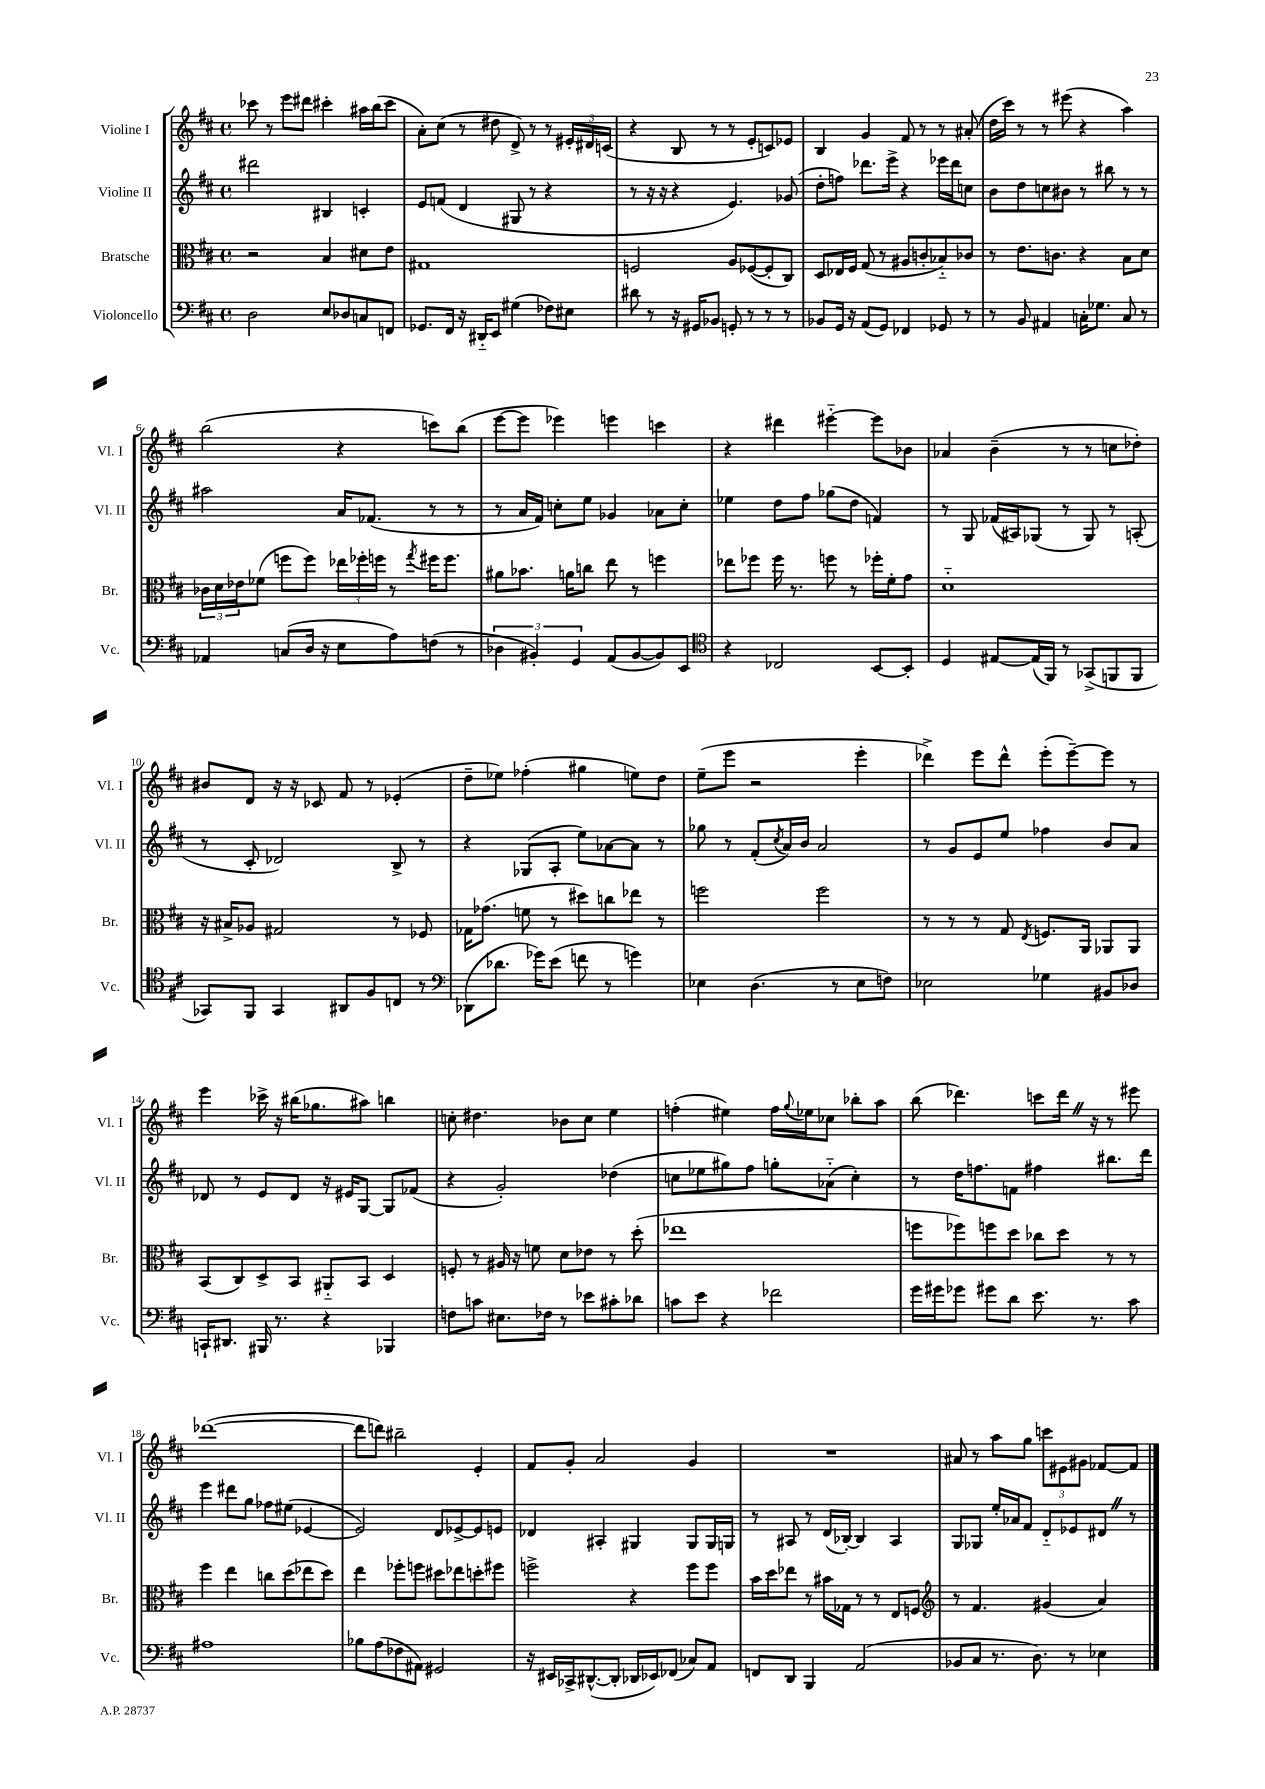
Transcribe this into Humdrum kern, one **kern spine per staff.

**kern	**kern	**kern	**kern
*staff4	*staff3	*staff2	*staff1
*clefF4	*clefC3	*clefG2	*clefG2
*k[f#c#]	*k[f#c#]	*k[f#c#]	*k[f#c#]
*M4/4	*M4/4	*M4/4	*M4/4
*met(c)	*met(c)	*met(c)	*met(c)
2D\	2r	2ddd#\	8ccc-\
.	.	.	8r
.	.	.	8eee\L
.	.	.	8ddd#\J
8E/L	4B/	4B#/	4ccc#'\
8D-/	.	.	.
8C/	8d#\L	4c'/	16aa#\LL
.	.	.	(16bb\J
8FF/J	8e\J	.	8ccc#\J
=	=	=	=
8.GG-/L	1G#	8e/L	8a'\L)
.	.	(8f/J	(8cc#\J
16FF#/Jk	.	.	.
16r	.	4d/	8r
16DD#'~/LK	.	.	.
8EE/J	.	.	8dd#\
(4G#\	.	8G#/	8d^/)
.	.	8r	8r
8F-\L)	.	4r	8r
8E#\J	.	.	24e#'/LL
.	.	.	24d#/
.	.	.	(24c/JJ
=	=	=	=
8d#\	2F/	8r	4r
8r	.	16r	.
.	.	16r	.
16r	.	4r	8B/
16GG#/LK	.	.	.
8BB-/J	.	.	8r
8GG'/	8A/L	4.e/)	8r
8r	([8F-/	.	8e'/L
8r	8F-'/]	.	8c/)
8r	8C#/J)	(8g-/	8e-/J
=	=	=	=
8BB-/L	8D/L	8dd'\L	4B/
16GG/Jk	16E-/L	8ff\J)	.
16r	16F#/JJ	.	.
(8AA/L	(8G/	8.ddd-\L	4g/
8GG/J)	8r	.	.
.	.	16eee^\Jk	.
4FF-/	8A#/L	4r	8f#/
.	8c'/	.	8r
8GG-/	8B-'~/)	16eee-\LL	8r
.	.	16ddd-\J	.
8r	8c-/J	8cc\J	(8a#'/
=	=	=	=
8r	8r	8b\L	16dd\LL
.	.	.	16ccc#\JJ)
8BB/	8.e\L	8dd\	8r
4AA#/	.	8cc\	8r
.	8.c\J	.	.
.	.	8b#\J	(8eee#\
16C'\LK	4r	8r	4r
8.G-\J	.	.	.
.	.	8bb#\	.
8C/	8B\L	8r	4aa\)
8r	8d\J	8r	.
=	=	=	=
4AA-/	24c-\LL	2aa#\	(2bb\
.	24d\	.	.
.	24e-\J	.	.
.	(8f-\J	.	.
(8C/L	8ff\L	.	.
16D/Jk	8ff\J)	.	.
16r	.	.	.
8E\L	24ee-\LL	16a/LK	4r
.	24ff-'\	.	.
.	.	(8.f-/J	.
.	24ff\JJ	.	.
8A\)	8r	.	.
.	8qgg/	.	.
(8F\J	16ff#\LK	8r	8ccc\L)
.	8.ff#\J	.	.
8r	.	8r	(8bb\J
=	=	=	=
6D-\	8a#\L	8r	[8eee\L
.	8.b-\J	16a/LL	8eee\]J
6BB#'/)	.	.	.
.	.	16f#/JJ)	.
.	.	8cc'\L	4eee-\)
.	16a\LK	.	.
6GG/	.	.	.
.	8cc\J	8ee\J	.
(8AA/L	8ee\	4g-/	4eee\
[8BB#/	8r	.	.
8BB#/])	4ff\	8a-\L	4ccc\
8EE/J	.	8cc'\J	.
=	=	=	=
*clefC4	*	*	*
4r	8ee-\L	4ee-\	4r
.	8ff-\J	.	.
2C-/	16ff-\	8dd\L	4ddd#\
.	8.r	.	.
.	.	8ff#\J	.
.	8ff\	(8gg-\L	[4eee#'~\
.	8r	8dd\J	.
[8BB/L	16ff-'\LL	4f/)	8eee#\]L
.	16f#'\J	.	.
8BB'/]J	8g\J	.	8b-\J
=	=	=	=
4D/	1d'~	8r	4a-/
.	.	8G/	.
[8E#/L	.	(16f-/LL	(4b~\
.	.	16A#/J)	.
(16E#/]L	.	(8G-/J	.
16FF#/JJ)	.	.	.
8r	.	8r	8r
(8GG-^/L	.	8G-/)	8r
8FF/	.	8r	8cc\L
8FF/J	.	(8A'/	8dd-'\J)
=	=	=	=
8GG-/L)	16r	8r	8b#/L
.	16B#^/LK	.	.
8FF#/J	8A-/J	8c#'/	8d/J
4GG-/	2G#/	2d-/)	16r
.	.	.	16r
.	.	.	8c-/
8AA#/L	.	.	8f#/
8F#/	.	.	8r
8C/J	8r	8B^/	(4e-'/
8r	8F-/	8r	.
=	=	=	=
*clefF4	*	*	*
(8DD-\L	16G-\LK	4r	8dd~\L
.	(8.g-\J	.	.
8.d-\J	.	.	8ee-\J)
.	8f\	(8G-/L	(4ff-'\
16g-\LK)	.	.	.
(8e\J	8r	8A'/J	.
8f\	8dd#\L)	8ee\L)	4gg#\
8r	8cc\	[8a-\	.
4g\)	8ee-\J	8a-\]J	8ee\L)
.	8r	8r	8dd\J
=	=	=	=
4E-\	2ff\	8gg-\	(8ee~\L
.	.	8r	8eee\J
(4.D\	.	(8f#'/L	2r
.	.	8qcc#/	.
.	.	16a/L)	.
.	.	16b/JJ	.
.	2ff\	2a/	.
8r	.	.	.
8E-\L	.	.	4eee'\
8F\J)	.	.	.
=	=	=	=
2E-\	8r	8r	4ddd-^\)
.	8r	8g/L	.
.	8r	8e/	8eee\L
.	8G/	8ee/J	8ddd-^^\J
.	8qE/	.	.
4G-\	8.F/L	4ff-\	(8eee'\L
.	.	.	[8eee~\)
.	16AA/Jk	.	.
8BB#/L	8AA-/L	8b/L	8eee\]J
8D-/J	8AA-/J	8a/J	8r
=	=	=	=
16CC`/LK	(8BB/L	8d-/	4eee\
8.DD#/J	.	.	.
.	8C#/)	8r	.
16BBB#/	8D^/	8e/L	16ccc-^\
8.r	.	.	16r
.	8BB/J	8d-/J	(16bb#\LK
.	.	.	8.gg-\
4r	8AA#'~/L	16r	.
.	.	16e#/LK	.
.	8BB/J	[8G/J	8aa#\J)
4BBB-/	4D/	8G/]L	4bb\
.	.	(8f-/J	.
=	=	=	=
8F\L	8F'/	4r	8cc'\
8c\J	8r	.	4.dd#\
8.E#\L	16A#/	2g'/)	.
.	16r	.	.
.	8f\	.	.
16F-\Jk	.	.	.
8r	8d\L	.	8b-\L
8e-\L	8e-\J	.	8cc\J
8c#'\	8r	(4dd-\	4ee\
8d-\J	(8dd'\	.	.
=	=	=	=
8c\L	1ee-	8cc\L	(4ff'\
8e\J	.	8ee-\	.
4r	.	8gg#\)	4ee#\)
.	.	8ff#\J	.
2f-\	.	8gg'\L	16ff\LL
.	.	.	8qqgg/
.	.	.	16ee-\J
.	.	(8a-'~\J	8cc-\J
.	.	4cc'\)	8bb-'\L
.	.	.	8aa\J
=	=	=	=
16g\LL	8ff\L	8r	(8bb\
16g#\J	.	.	.
8g-\J	8ff-\)	16dd\LK	4.ddd-\)
.	.	8.ff\	.
8g#\L	8ff\	.	.
8d\J	8dd\J	8f\J	.
8.e\	8cc-\L	4ff#\	8ccc\L
.	8dd\J	.	16ddd-\Jk
8.r	.	.	16r
.	8r	8.bb#\L	8r
8c#\	8r	.	8eee#\
.	.	16ddd\Jk	.
=	=	=	=
1A#	4ff#\	4eee\	([1ddd-
.	4ee\	8ddd#\L	.
.	.	8gg\J	.
.	8cc\L	8ff-\L	.
.	(8dd\	(8ee#\J	.
.	8ee-\	[4e-/	.
.	8dd\J)	.	.
=	=	=	=
8B-\L	4ee\	2e-/])	8ddd-\]L
(8A\	.	.	8ddd\J)
8F-\	8ff-'\L	.	2bb#~\
8AA#\J)	8ff\J	.	.
2GG#/	8dd#\L	8d/L	.
.	8ee-\	[8e-^/	.
.	8dd'\	8e-/]	4e'/
.	8ff#\J	8e/J	.
=	=	=	=
16r	2ff^\	4d-/	8f#/L
16EE#/LL	.	.	.
16CC-^/J	.	.	8g'/J
([8.DD#^^/	.	.	.
.	.	4A#'/	2a/
8DD#'/]J	.	.	.
16DD-/LL	4r	4G#/	.
16EE-/J)	.	.	.
(8FF-/J	.	.	.
8C-/L)	8ff\L	8G#/L	4g/
8AA/J	8ff\J	16G#/L	.
.	.	16G/JJ	.
=	=	=	=
8FF/L	16b\LL	8r	1r
.	16dd\J	.	.
8DD/J	8ee-\J	8A#/	.
4BBB/	8r	8r	.
.	16b#\LL	(16d/LL	.
.	16G-\JJ	[16B-'/JJ)	.
(2AA/	8r	4B-/]	.
.	8r	.	.
.	8E/L	4A#/	.
.	8F/J	.	.
=	=	=	=
*	*clefG2	*	*
8BB-/L	8r	8G/L	8a#/
8C#/J	4.f#/	8G-/J	8r
8.r	.	16ee'/LL	8aa\L
.	.	16a-/J	.
.	.	8f#/J	8gg\J
8.D\)	.	.	.
.	(4g#/	8d'~/L	12ccc\L
.	.	.	12e#\
8r	.	8e-/	.
.	.	.	12g#\J
4E-\	4a/)	8d#/J	[8f-/L
.	.	8r	8f-/]J
==	==	==	==
*-	*-	*-	*-
